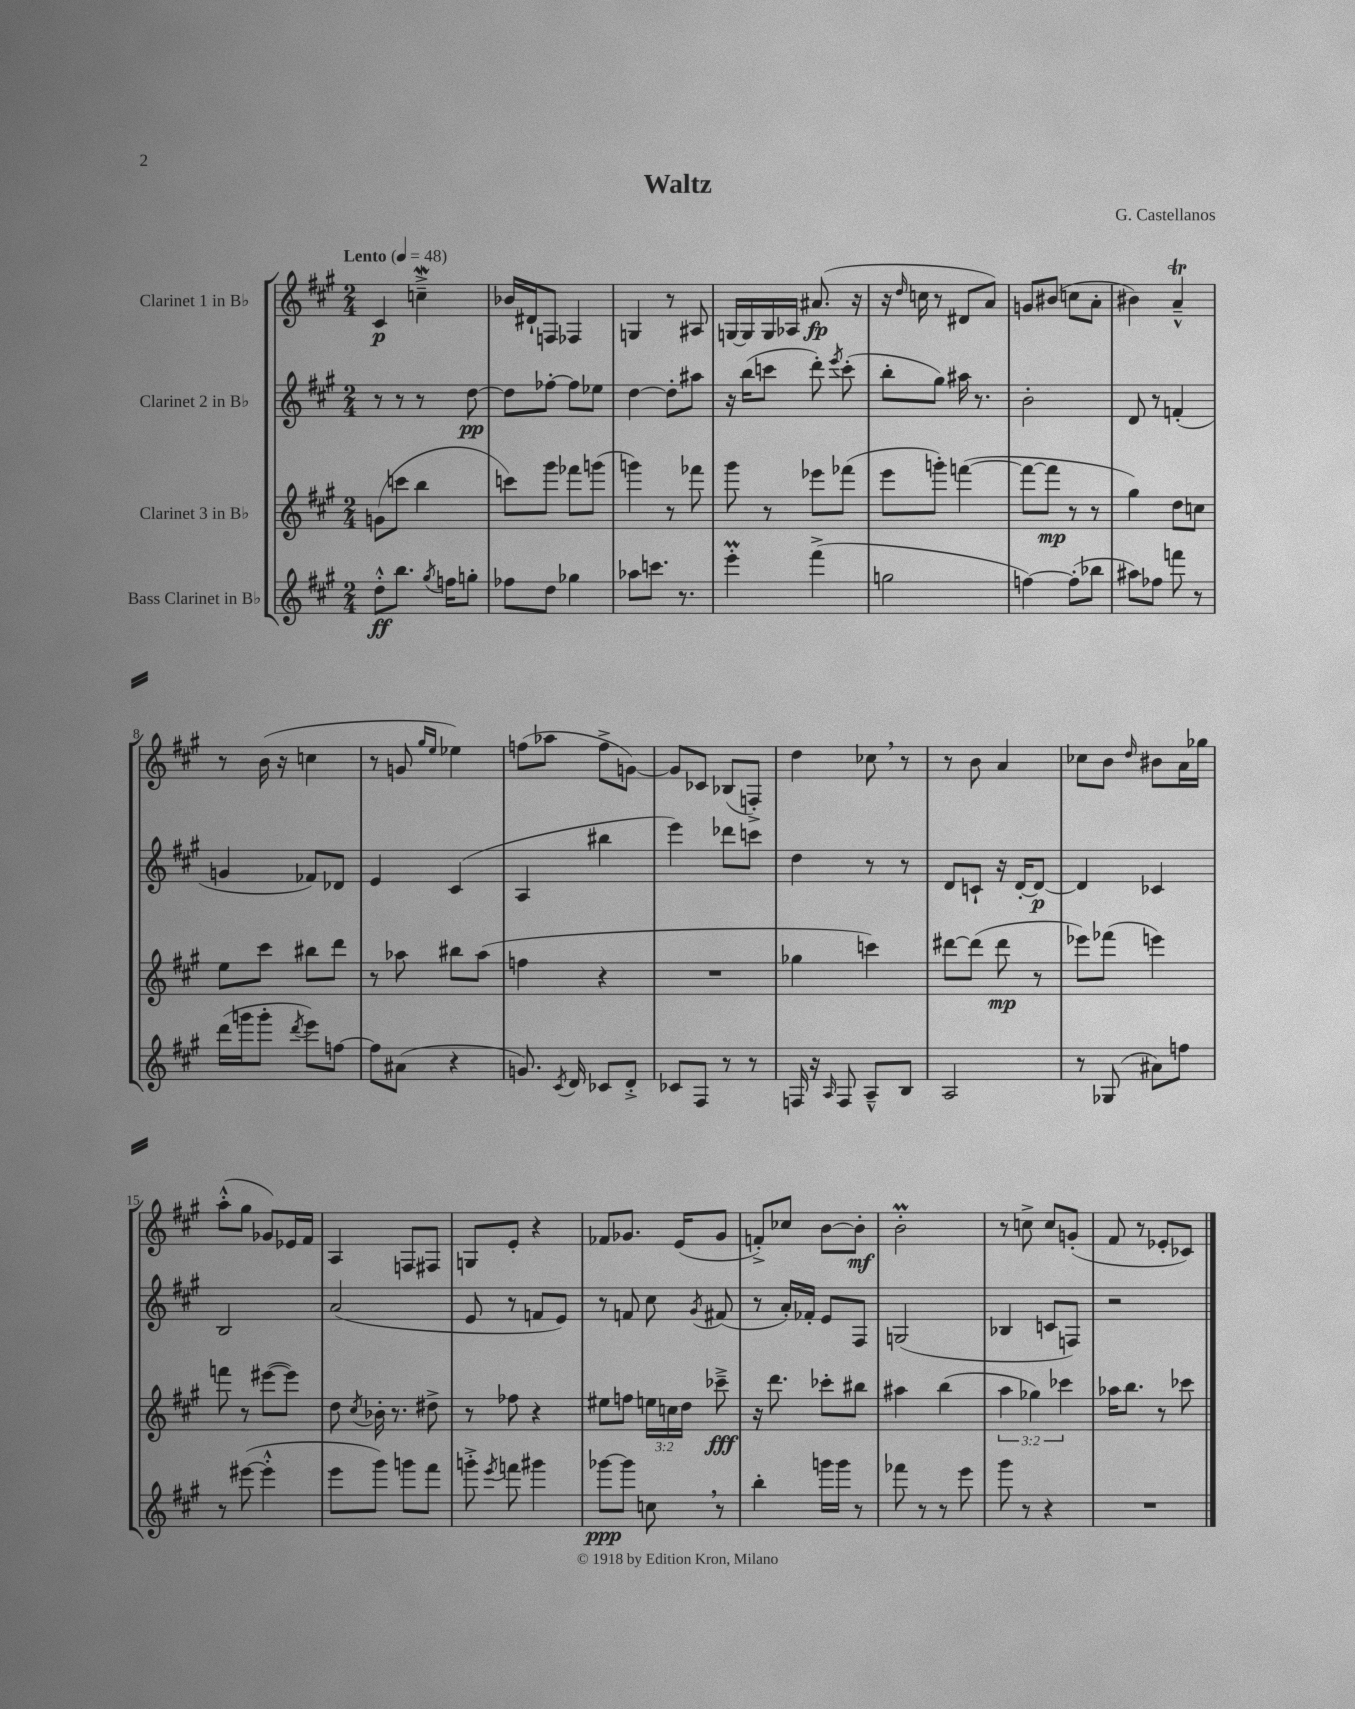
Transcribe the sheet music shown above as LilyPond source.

\header { title = "Waltz" composer = "G. Castellanos" }
<<
\new StaffGroup <<
\new Staff = "s0" \with { instrumentName = "Clarinet 1 in Bb" } {
    \clef treble \key a \major \numericTimeSignature \time 2/4 \tempo "Lento" 4 = 48
    \autoBeamOff cis'4\p c''4--->\mordent |
    bes'16[ dis'16-! f8] fes4 |
    g4 r8 ais8 |
    g16[~ g16 g16 aes16] ais'8.\fp( r16 |
    r16 \grace { d''16 } c''16 r8 dis'8[ a'8]) |
    g'8[ bis'8]( c''8[ a'8]-. |
    bis'4) a'4---^\trill |
    r8 b'16( r16 c''4 |
    r8 g'8 \grace { gis''16[ e''16] } ees''4) |
    f''8[( aes''8] f''8[-> g'8]~) |
    g'8[ ces'8] bes8[( f8]-.->) |
    d''4 ces''8 \breathe r8 |
    r8 b'8 a'4 |
    ces''8[ b'8] \grace { d''16 } bis'8[ a'16 ges''16] |
    a''8[-.-^( gis''8] ges'8[) ees'16 fis'16] |
    a4 f8[ fis8] |
    g8[ e'8]-. r4 |
    fes'8[ ges'8.] e'16[( ges'8] |
    f'8[-.->) ces''8] b'8[~ b'8]-.\mf |
    b'2-.\prall |
    r8 c''8-> c''8[ g'8]-.( |
    fis'8 r8 ees'8[-. ces'8]) \bar "|." |
}
\new Staff = "s1" \with { instrumentName = "Clarinet 2 in Bb" } {
    \clef treble \key a \major \numericTimeSignature \time 2/4
    \autoBeamOff r8 r8 r8 d''8~\pp |
    d''8[ fes''8]~-. fes''8[ ees''8] |
    d''4~ d''8[-. ais''8] |
    r16 b''16[( c'''8] d'''8-.) \acciaccatura { e'''8 } c'''8-.( |
    b''8[-. gis''8]) ais''16 r8. |
    b'2-. |
    d'8 r8 f'4-.( |
    g'4 fes'8[) des'8] |
    e'4 cis'4( |
    a4 bis''4 |
    e'''4) des'''8[ c'''8] |
    d''4 r8 r8 |
    d'8[ c'8]-! r16 d'16[~-. d'8]~\p |
    d'4 ces'4 |
    b2 |
    a'2( |
    e'8 r8 f'8[ e'8]) |
    r8 f'8 cis''8 \acciaccatura { gis'8 } fis'8( |
    r8 a'16[-.) fes'16]-. e'8[ fis8] |
    g2( |
    bes4 c'8[ f8]) |
    r2 \bar "|." |
}
\new Staff = "s2" \with { instrumentName = "Clarinet 3 in Bb" } {
    \clef treble \key a \major \numericTimeSignature \time 2/4 \override Staff.TupletNumber.text = #tuplet-number::calc-fraction-text
    \autoBeamOff g'8[( c'''8] b''4 |
    c'''8[) gis'''8] fes'''8[ g'''8]( |
    g'''4) r8 fes'''8 |
    gis'''8 r8 ees'''8[ fes'''8]( |
    e'''8[ g'''8]-.) f'''4~( |
    f'''8[~ f'''8]\mp r8 r8 |
    gis''4) d''8[ c''8] |
    e''8[ cis'''8] bis''8[ d'''8] |
    r8 aes''8 bis''8[ aes''8]( |
    f''4 r4 |
    R2 |
    ges''4 c'''4) |
    dis'''8[~ dis'''8]( dis'''8\mp r8 |
    ees'''8[) fes'''8]( e'''4) |
    f'''8 r8 eis'''8[~( eis'''8]) |
    d''8 \acciaccatura { cis''8 } bes'16-. r8. dis''8-> |
    r8 fes''8 r4 |
    eis''8[ f''8] \tuplet 3/2 { e''16[ c''16 d''16] } ces'''8--->\fff |
    r16 d'''8. ces'''8[-. bis''8] |
    ais''4 b''4( |
    \tuplet 3/2 { a''4 ges''4) ces'''4 } |
    aes''16[ b''8.] r8 ces'''8 \bar "|." |
}
\new Staff = "s3" \with { instrumentName = "Bass Clarinet in Bb" } {
    \clef treble \key a \major \numericTimeSignature \time 2/4
    \autoBeamOff d''8[-.-^\ff b''8.] \acciaccatura { gis''8 } f''16[ g''8]-. |
    fes''8[ d''8] ges''4 |
    aes''8[ c'''8.] r8. |
    e'''4-.\prall fis'''4->( |
    g''2 |
    f''4~) f''8[-.( bes''8] |
    ais''8[) fes''8] f'''8 r8 |
    d'''16[( g'''16 g'''8]-. \acciaccatura { d'''8 } e'''8[) f''8]~ |
    f''8[ ais'8]( r4 |
    g'8.) \acciaccatura { cis'8 } d'16 ces'8[ d'8]-.-> |
    ces'8[ fis8] r8 r8 |
    f16 r16 \grace { a16 } f8 a8[---^ b8] |
    a2 |
    r8 ges8( ais'8[) f''8] |
    r8 eis'''8~( eis'''4-.-^ |
    e'''8[ gis'''8]) g'''8[ fis'''8] |
    g'''8-.-> \acciaccatura { e'''8 } f'''8 gis'''4 |
    ges'''8[~\ppp ges'''8] c''8 \breathe r8 |
    b''4-. g'''16[ g'''16] r8 |
    fes'''8 r8 r8 e'''8 |
    gis'''8 r8 r4 |
    R2 \bar "|." |
}
>>
>>
